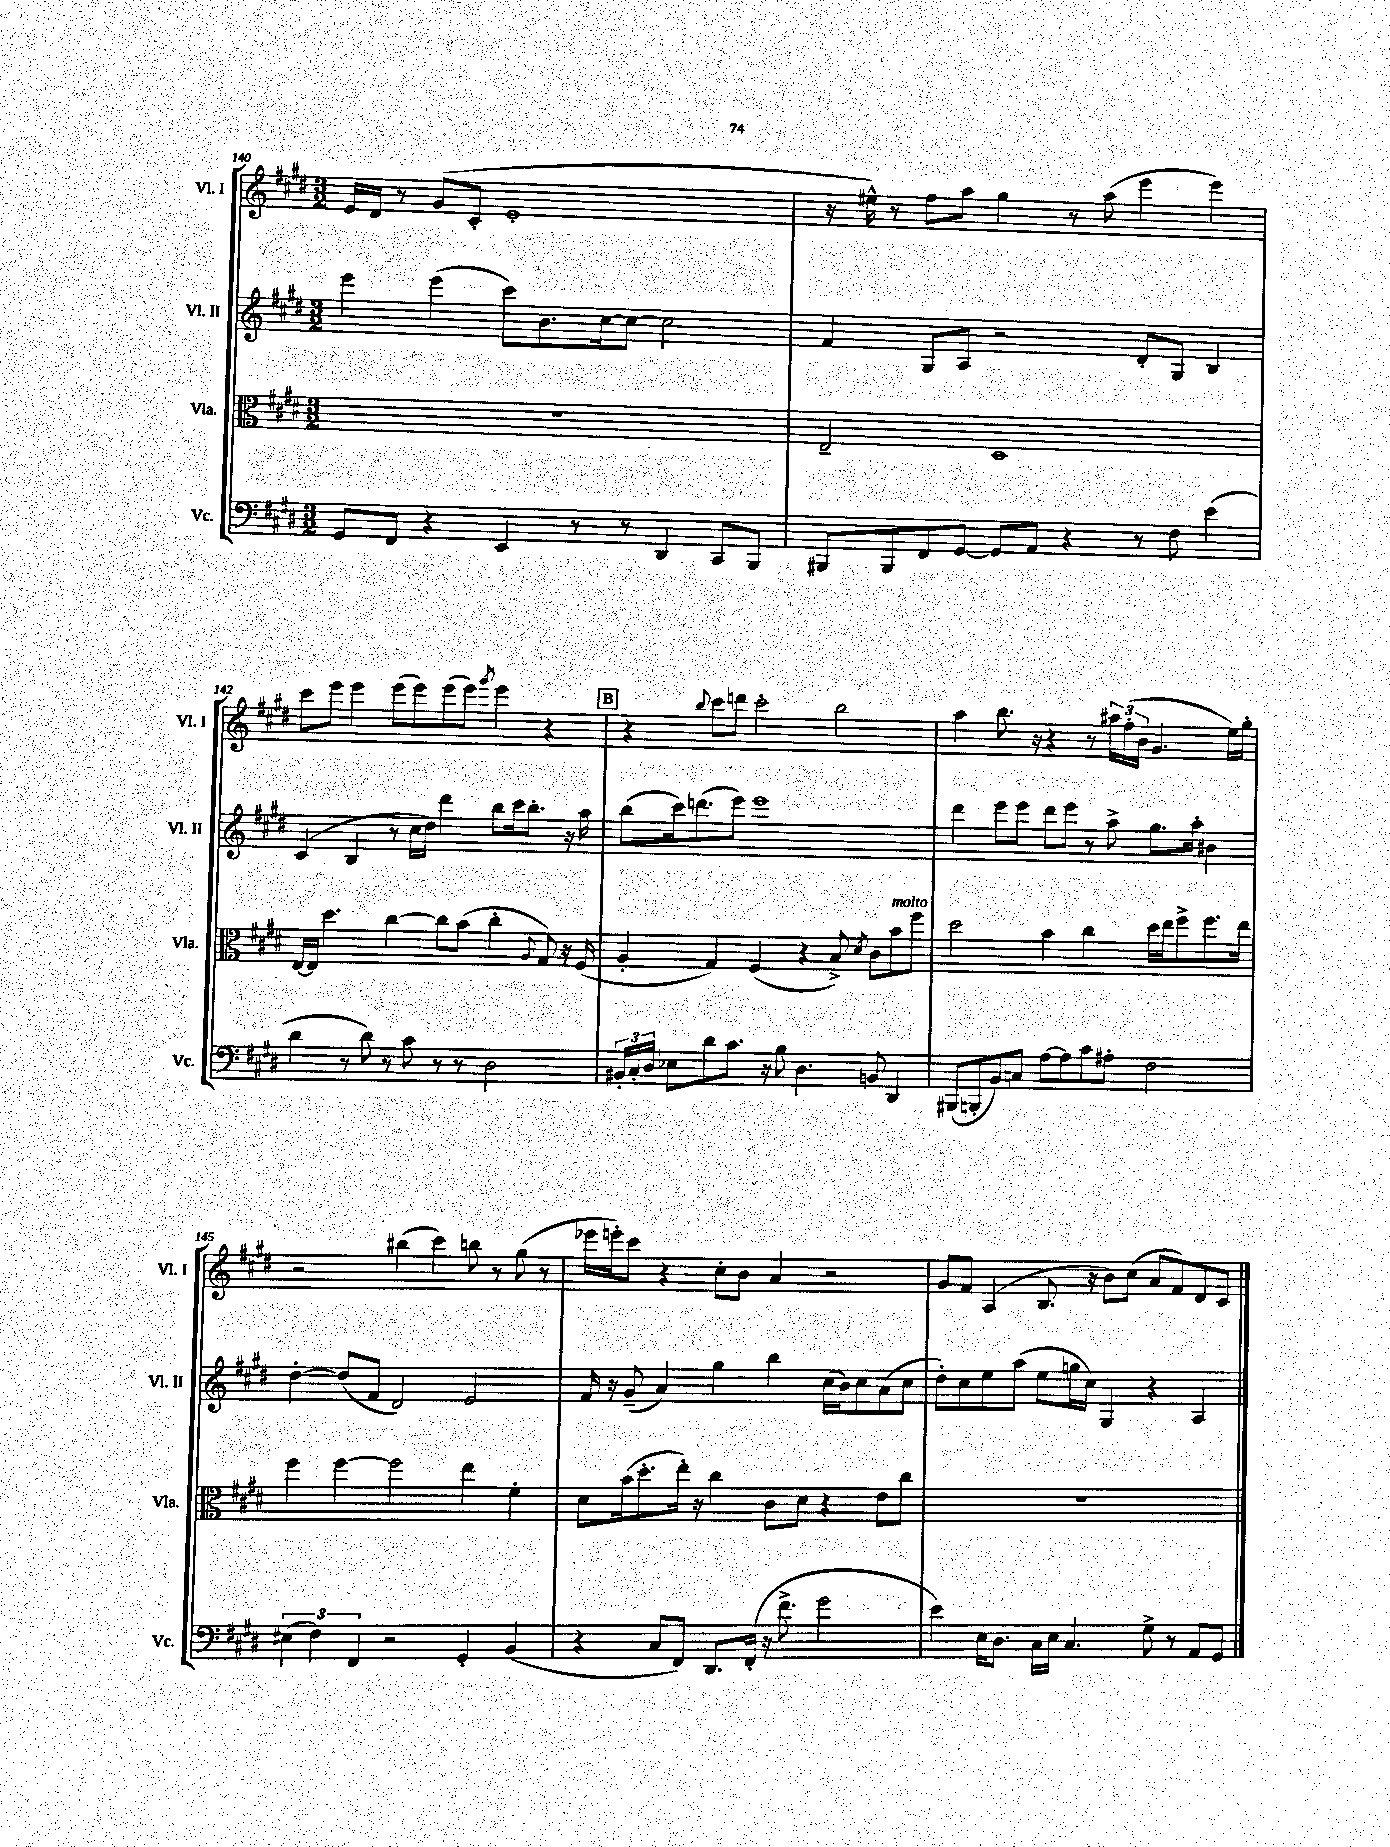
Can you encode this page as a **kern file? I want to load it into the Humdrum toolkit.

**kern	**kern	**kern	**kern
*staff4	*staff3	*staff2	*staff1
*clefF4	*clefC3	*clefG2	*clefG2
*k[f#c#g#d#]	*k[f#c#g#d#]	*k[f#c#g#d#]	*k[f#c#g#d#]
*M3/2	*M3/2	*M3/2	*M3/2
8GG#	1.r	4eee	16e
.	.	.	16d#
8FF#	.	.	8r
4r	.	(4eee	(8g#
.	.	.	8c#'
4EE	.	8ccc#)	1e'
.	.	8.b	.
8r	.	.	.
.	.	[16cc#	.
8r	.	8cc#_	.
4DD#	.	2cc#]	.
8CC#	.	.	.
8BBB	.	.	.
=	=	=	=
8BBB#	2E~	4f#	16r
.	.	.	16ee#^^)
8BBB#	.	.	8r
8FF#	.	8G#	8ff#
[8GG#	.	8A	8aa
8GG#]	1D#	2r	4gg#
8AA	.	.	.
4r	.	.	8r
.	.	.	(8aa
8r	.	8d#'	4eee
8F#	.	8G#	.
(4e	.	4B	4eee)
=	=	=	=
4d#	[16E	(4c#	8ccc#
.	16E]	.	.
.	4.dd#	.	8eee
8r	.	4B	4eee
8d#)	.	.	.
8r	[4cc#	8r	(8eee
8c#	.	16cc#	8eee)
.	.	16dd#)	.
8r	8cc#]	4ddd#	(8eee
8r	(8b	.	8eee)
.	.	.	8qggg#
2D#	4cc#'	8bb	4eee
.	.	16ccc#	.
.	.	8.bb'	.
.	8qqA	.	.
.	8G#)	.	4r
.	16r	16r	.
.	(16F#	16aa	.
=	=	=	=
24BB#'	4A'	(8bb	4r
24C#'	.	.	.
24D#	.	.	.
8E-	.	16ccc#)	.
.	.	(8.ddd	.
.	.	.	8qqbb
8d#	4G#)	.	8ccc#
8.c#	.	8eee)	8ddd
.	(4F#	1eee	2ccc#'
16r	.	.	.
8B	.	.	.
4.D#	4r	.	.
.	8B^)	.	2bb
.	8qd#	.	.
8BB	8c#	.	.
4DD#	8b	.	.
.	8ff#	.	.
=	=	=	=
(8BBB#	2dd#	4ddd#	4aa
8BBB'	.	.	.
8BB)	.	8eee	8.bb
8C	.	8eee	.
.	.	.	16r
[8A	4b	8ddd#	4r
8A]	.	8eee	.
8c#	4cc#	8r	8r
8A#'	.	8aa^	24aa#
.	.	.	(24ff#'
.	.	.	24b
2F#	16dd#	8.gg#	4.g#
.	16ee	.	.
.	8ff#^	.	.
.	.	16aa'	.
.	8.ff#	4b#	.
.	.	.	16ee)
.	16ee	.	16gg#'
=	=	=	=
(6E#	4ff#	[4dd#'	2r
6F#)	.	.	.
.	[4ff#	(8dd#]	.
6FF#	.	.	.
.	.	8f#	.
2r	2ff#]	2d#)	(4bb#
.	.	.	4ccc#)
4GG#'	4ee	2e	8bb
.	.	.	8r
(4BB	4f#'	.	(8gg#
.	.	.	8r
=	=	=	=
4r	8d#	16f#	16eee-
.	.	16r	16eee')
.	(16b	(8g#~	8ccc#
.	8.dd#'	.	.
8C#	.	4a)	4r
8FF#)	16ee')	.	.
.	16r	.	.
8.DD#	4cc#	4gg#	8cc#'
.	.	.	8b
(16FF#'	.	.	.
16r	8c#	4bb	4a
8.f#^	.	.	.
.	8d#	.	.
2g#	4r	(16cc#	2r
.	.	16b)	.
.	.	8cc#	.
.	8e	(8a	.
.	8cc#	8cc#	.
=	=	=	=
4e)	1.r	8dd#')	8g#
.	.	8cc#	8f#
16E	.	8ee	(4A
8.D#	.	.	.
.	.	(8aa	.
16C#	.	8ee	8.B
16E	.	.	.
4.C#	.	16gg	.
.	.	16cc#)	16r
.	.	4G#	8b)
.	.	.	(8cc#
8G#^	.	4r	8a
8r	.	.	8f#)
8AA	.	4A	8d#
8GG#	.	.	8c#
==	==	==	==
*-	*-	*-	*-
